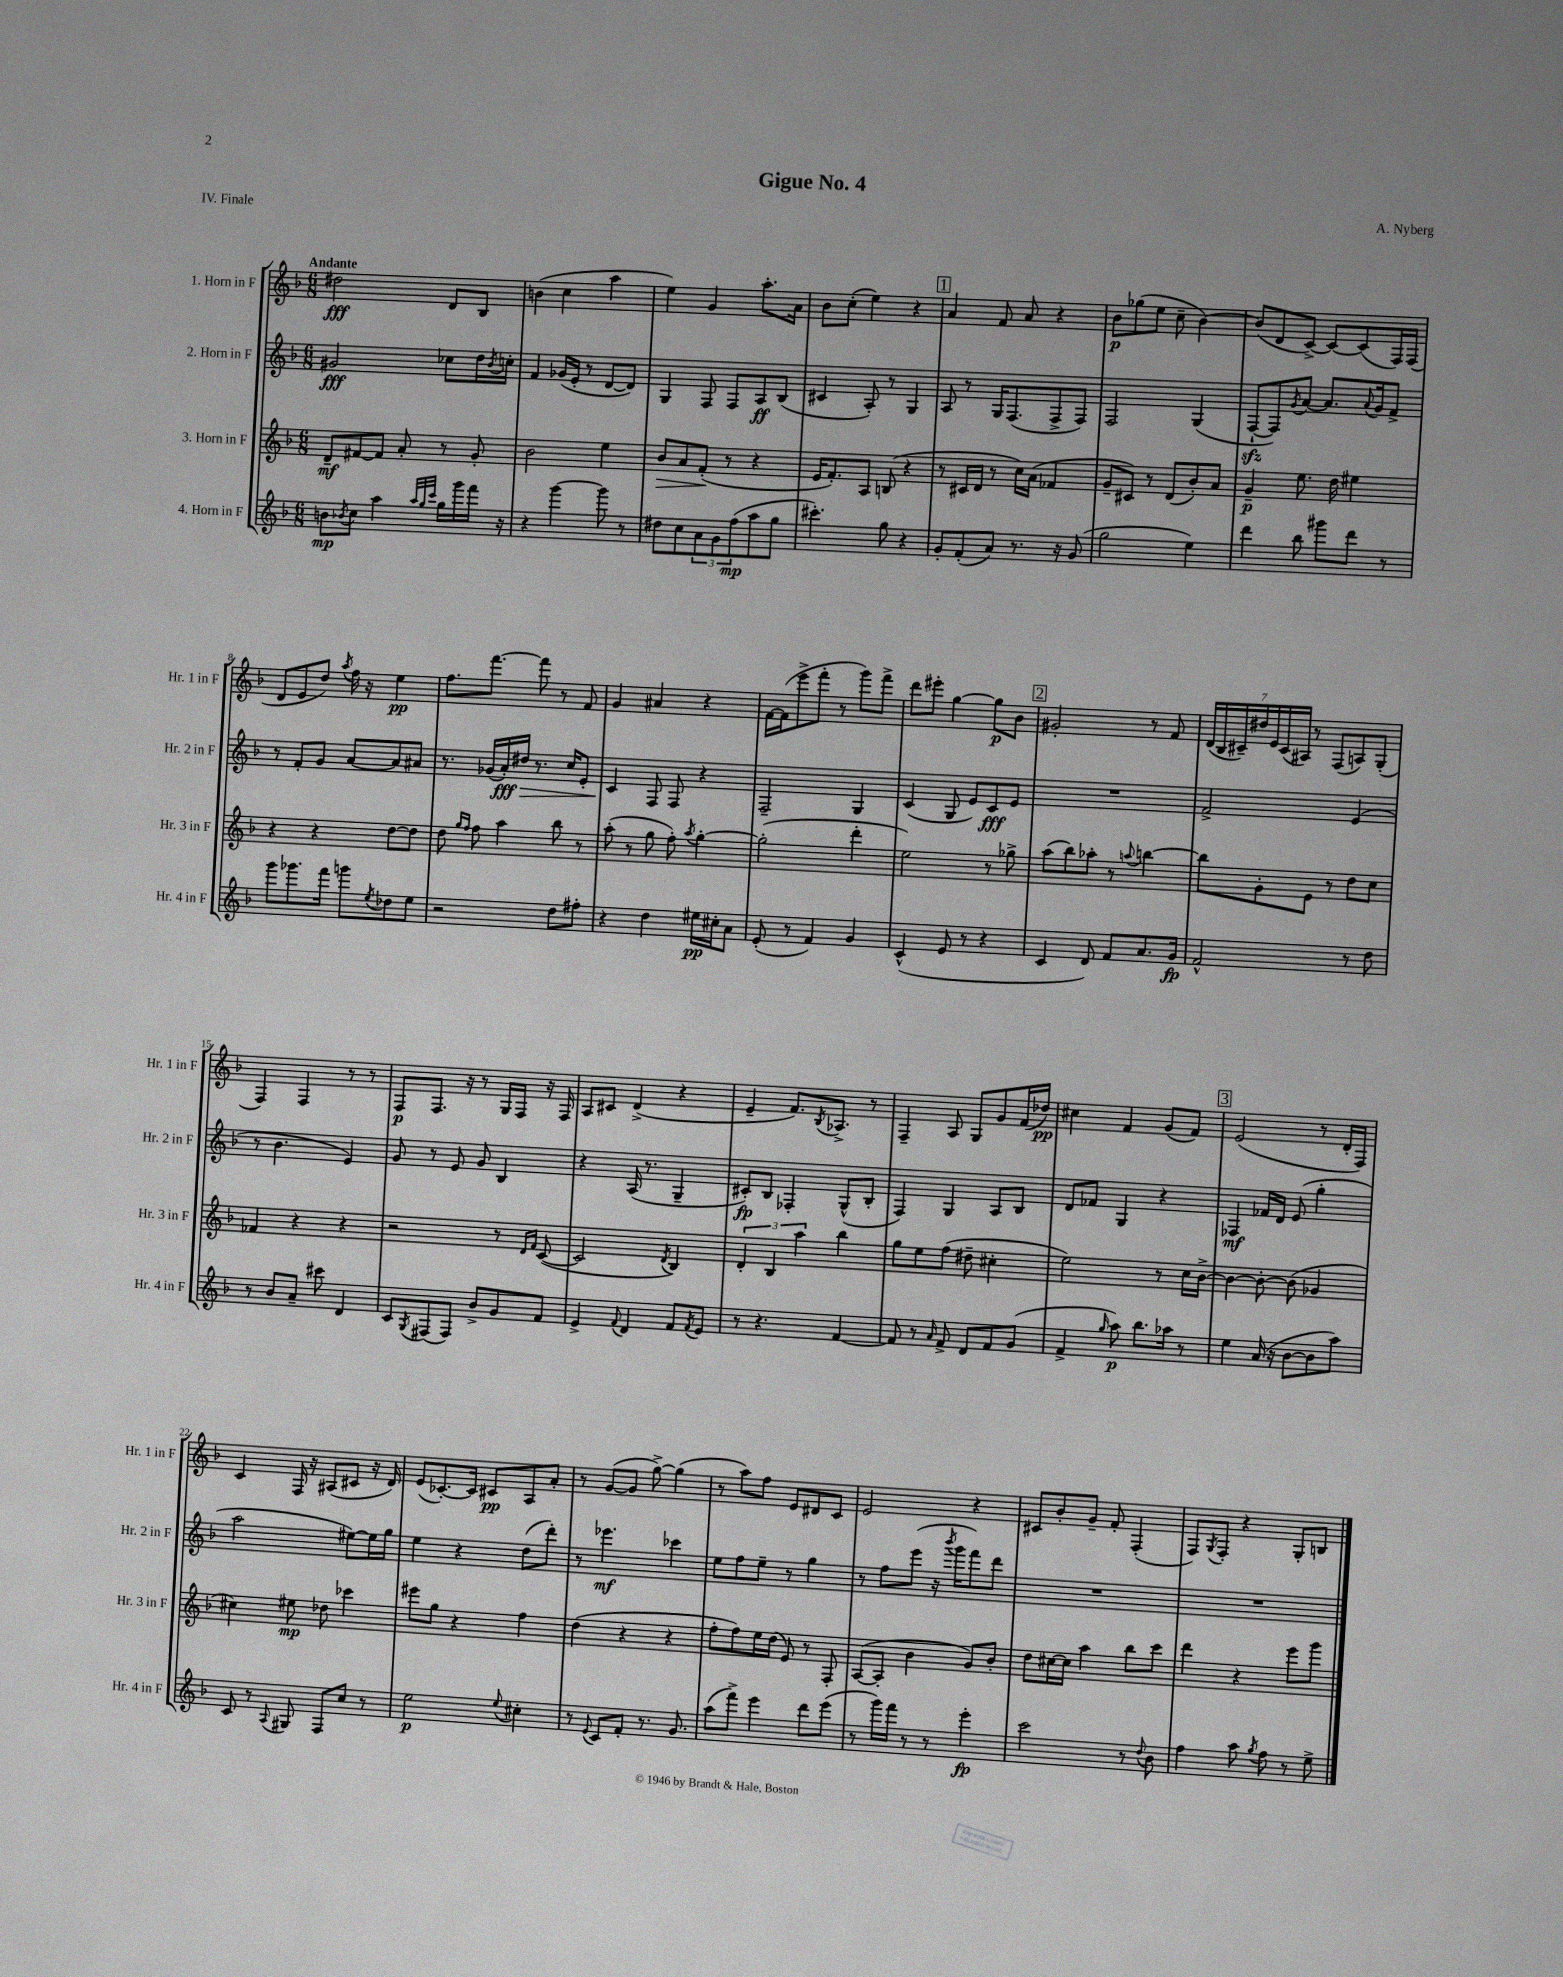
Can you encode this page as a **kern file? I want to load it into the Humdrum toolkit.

**kern	**kern	**kern	**kern
*staff4	*staff3	*staff2	*staff1
*clefG2	*clefG2	*clefG2	*clefG2
*k[b-]	*k[b-]	*k[b-]	*k[b-]
*M6/8	*M6/8	*M6/8	*M6/8
8b	8d~	2g#	2dd#
8qb-	.	.	.
8cc	[8f#	.	.
4aa	8f#]	.	.
.	8a'	.	.
32qqaa	.	.	.
32qqgg	.	.	.
32qqccc	.	.	.
16gg	8r	8cc-	8d
16ggg	.	.	.
16fff	8g'	16dd	8B-
.	.	8qb-	.
16r	.	16cc'	.
=	=	=	=
4r	2b-	4f	(4b
[4ggg	.	(16g-	4cc
.	.	16e'	.
.	.	8r	.
8ggg]	4ee	[8d	4aa
8r	.	8d])	.
=	=	=	=
8dd#	8b-	4G	4ee)
8cc	8a	.	.
12a	(8f'	8F	4g
12g	.	.	.
.	8r	8F	.
(12ff	.	.	.
8aa	4r	8A	8.aa'
8gg	.	(8B-	.
.	.	.	16a
=	=	=	=
4.ccc#')	16e	4c#	8b-
.	8.f')	.	.
.	.	.	(8cc'
.	8A	8A')	4ee)
8gg	(8B	8r	.
4r	4r	4G	4r
=	=	=	=
8g'	8r	8A	4a
(8f'	16c#	8r	.
.	16d	.	.
8a)	8r	16G	8f
.	.	(8.F	.
8.r	16cc)	.	8a
.	(16a	.	.
.	4f-	8F^	4r
16r	.	.	.
(8g	.	8F)	.
=	=	=	=
2gg	8g~	2F	8b-
.	8c#)	.	(8gg-
.	8r	.	8ee
.	(8d	.	8cc~
4ee)	8b-')	(4G	[4b-)
.	8a	.	.
=	=	=	=
4ddd	4g~	[8F`	(8b-]
.	.	8F])	8d
.	.	8qg	.
8bb-	8.ee	[8a	[8c^)
8ggg#	.	8.a]	8c_
.	16dd	.	.
8ddd	4ee#	.	(8c]
.	.	8qqa	.
.	.	16g	.
8r	.	8f^	16F)
.	.	.	(16F
=	=	=	=
8ggg	4r	8r	8d
8.ggg-	.	8f'	8e
.	4r	8g	8dd)
16fff	.	.	.
.	.	.	8qaa
8ggg	.	[8a	16ff
.	.	.	16r
8qee	.	.	.
8dd-	[8dd	8a]	4ee
8ee	8dd]	8a#	.
=	=	=	=
2r	8dd	8.r	8.ff
.	16qqgg	.	.
.	16qqff	.	.
.	8ff	.	.
.	.	(16g-	[8.fff
.	4aa	16a')	.
.	.	16dd#	.
.	.	8.r	8fff]
8dd	8bb-	.	8r
.	.	16cc	.
8ff#'	8r	8e'	8f
=	=	=	=
4r	(8aa'	4c	4g
.	8r	.	.
4dd	8gg	8F	4a#
.	8ff')	8F	.
.	8qaa	.	.
16ee#	[4gg'	4r	4r
16cc#'	.	.	.
8a	.	.	.
=	=	=	=
(8e'	(2gg']	2F~	[16f
.	.	.	(16f]
8r	.	.	8eee^
4f)	.	.	8fff'
.	.	.	8r
4g	4ddd'	4G	8ggg)
.	.	.	8fff^
=	=	=	=
(4c^^	2ee)	(4c	8ddd
.	.	.	8eee#'
8e	.	8G	[4gg
8r	.	8e)	.
4r	8r	8c	8gg]
.	8gg-^	8e	8b-
=	=	=	=
4c	(8aa	2.r	2g#'
.	8bb-)	.	.
8d)	8aa-'	.	.
8f	8r	.	.
.	8qqaa	.	.
8.a	[4bb	.	8r
.	.	.	8f
16g	.	.	.
=	=	=	=
2f^^	8bb]	2f^	(28d
.	.	.	28B-
.	.	.	28c#~)
.	.	.	28dd#
.	8g'	.	.
.	.	.	28e
.	.	.	(28c#
.	.	.	28A#)
.	8e	.	8r
.	8r	.	(8F
8r	8dd	(4e	8A)
8dd	8cc	.	(8G'
=	=	=	=
8r	4f-	8r	4F)
8b-	.	4.b-	.
8a~	4r	.	4F
8ccc#	.	.	.
4d	4r	4e)	8r
.	.	.	8r
=	=	=	=
8c	2r	8g	8F
8qG	.	.	.
(8F#	.	8r	8.F
8F#)	.	8e	.
.	.	.	16r
8b-^	.	8g	8r
8g	8r	4B-	16G
.	.	.	16F
.	16qqd	.	.
.	16qqf	.	.
8f	([8c	.	16r
.	.	.	16F
=	=	=	=
4e^	2c]	4r	8A
.	.	.	8c#
8qqf	.	.	.
4d	.	(16A	(4d^
.	.	8.r	.
.	8qd	.	.
8f	4B-)	4G~	4r
8qf	.	.	.
8e	.	.	.
=	=	=	=
8r	6d'	8c#')	4e~
4.r	.	8B-	.
.	6B-	.	.
.	.	4F-'	8.f)
.	6aa	.	.
.	.	.	8qB-
.	.	.	8.A-^
[4f	4bb-	(8G^^	.
.	.	8B-'	8r
=	=	=	=
8f]	8gg	4F)	4F~
8r	8ee	.	.
16qqa	.	.	.
8f^	(8ff	4G	8A
8d	8dd#~	.	8G
8f	4cc#'	8A	8g
(8g	.	8B-	(16f
.	.	.	16dd-)
=	=	=	=
4f^	2ee)	8d	4cc#
.	.	8f-	.
16qqgg	.	.	.
8aa)	.	4G	4f
8.bb-	.	.	.
.	8r	4r	(8g
16aa-	.	.	.
8r	16cc	.	8f)
.	[16b-^	.	.
=	=	=	=
4ee	4b-_	4F-	(2e
(16a	8b-'_	16f-	.
16r	.	16d	.
[8b-	(8b-]	(8e	.
8b-]	4g-	4gg'	8r
8aa)	.	.	16d'
.	.	.	16F)
=	=	=	=
8c	4cc#)	2aa	4c
8r	.	.	.
8qqA	.	.	.
8G#	8ee#	.	16F
.	.	.	16r
8F	8dd-	.	(8A#
8cc	4ccc-	[8ee#)	8c#
8r	.	16ee#]	16r
.	.	16gg	16d)
=	=	=	=
2ee	8eee#	4ee	(8e
.	8gg	.	[8.c-')
.	4r	4r	.
.	.	.	16c-]
.	.	.	8c#
8qqee	.	.	.
4cc#'	4ff	(8dd	8A
.	.	8ddd')	8a'
=	=	=	=
8r	(4dd	8r	8r
8qqe	.	.	.
8c	.	4.eee-	([8g
8f'	4r	.	8g]
8.r	.	.	[8gg^)
.	4r	4ccc-	(4gg]
8.g	.	.	.
=	=	=	=
(8aa	8ff'	8ee	8r
8fff^)	8ff)	8ff	8aa)
4eee	16ee	8ee~	8ff
.	(16dd	.	.
.	8e)	8r	8e
8ddd	8r	4gg	8d#
(8eee	8F'	.	8c
=	=	=	=
8r	([8A	8r	2e
16ggg)	8A']	8ff	.
16fff	.	.	.
8r	4b-	(8eee	.
8r	.	16r	.
.	.	8qbbb-	.
.	.	16ggg	.
4eee'	8g)	8fff)	4r
.	8b-'	8ddd	.
=	=	=	=
2ccc	8dd	2.r	8c#
.	[16cc#	.	8b-'
.	16cc#]	.	.
.	4aa	.	8g~
.	.	.	8f'
8r	8bb-	.	(4F'
8qqdd	.	.	.
8b-	8ccc	.	.
=	=	=	=
4ff	4ddd	2.r	8F)
.	.	.	8qG
.	.	.	8F'
8aa	4r	.	4r
8qgg	.	.	.
8ff	.	.	.
8r	8eee	.	8G'
8ee^	8ggg	.	8B
==	==	==	==
*-	*-	*-	*-
